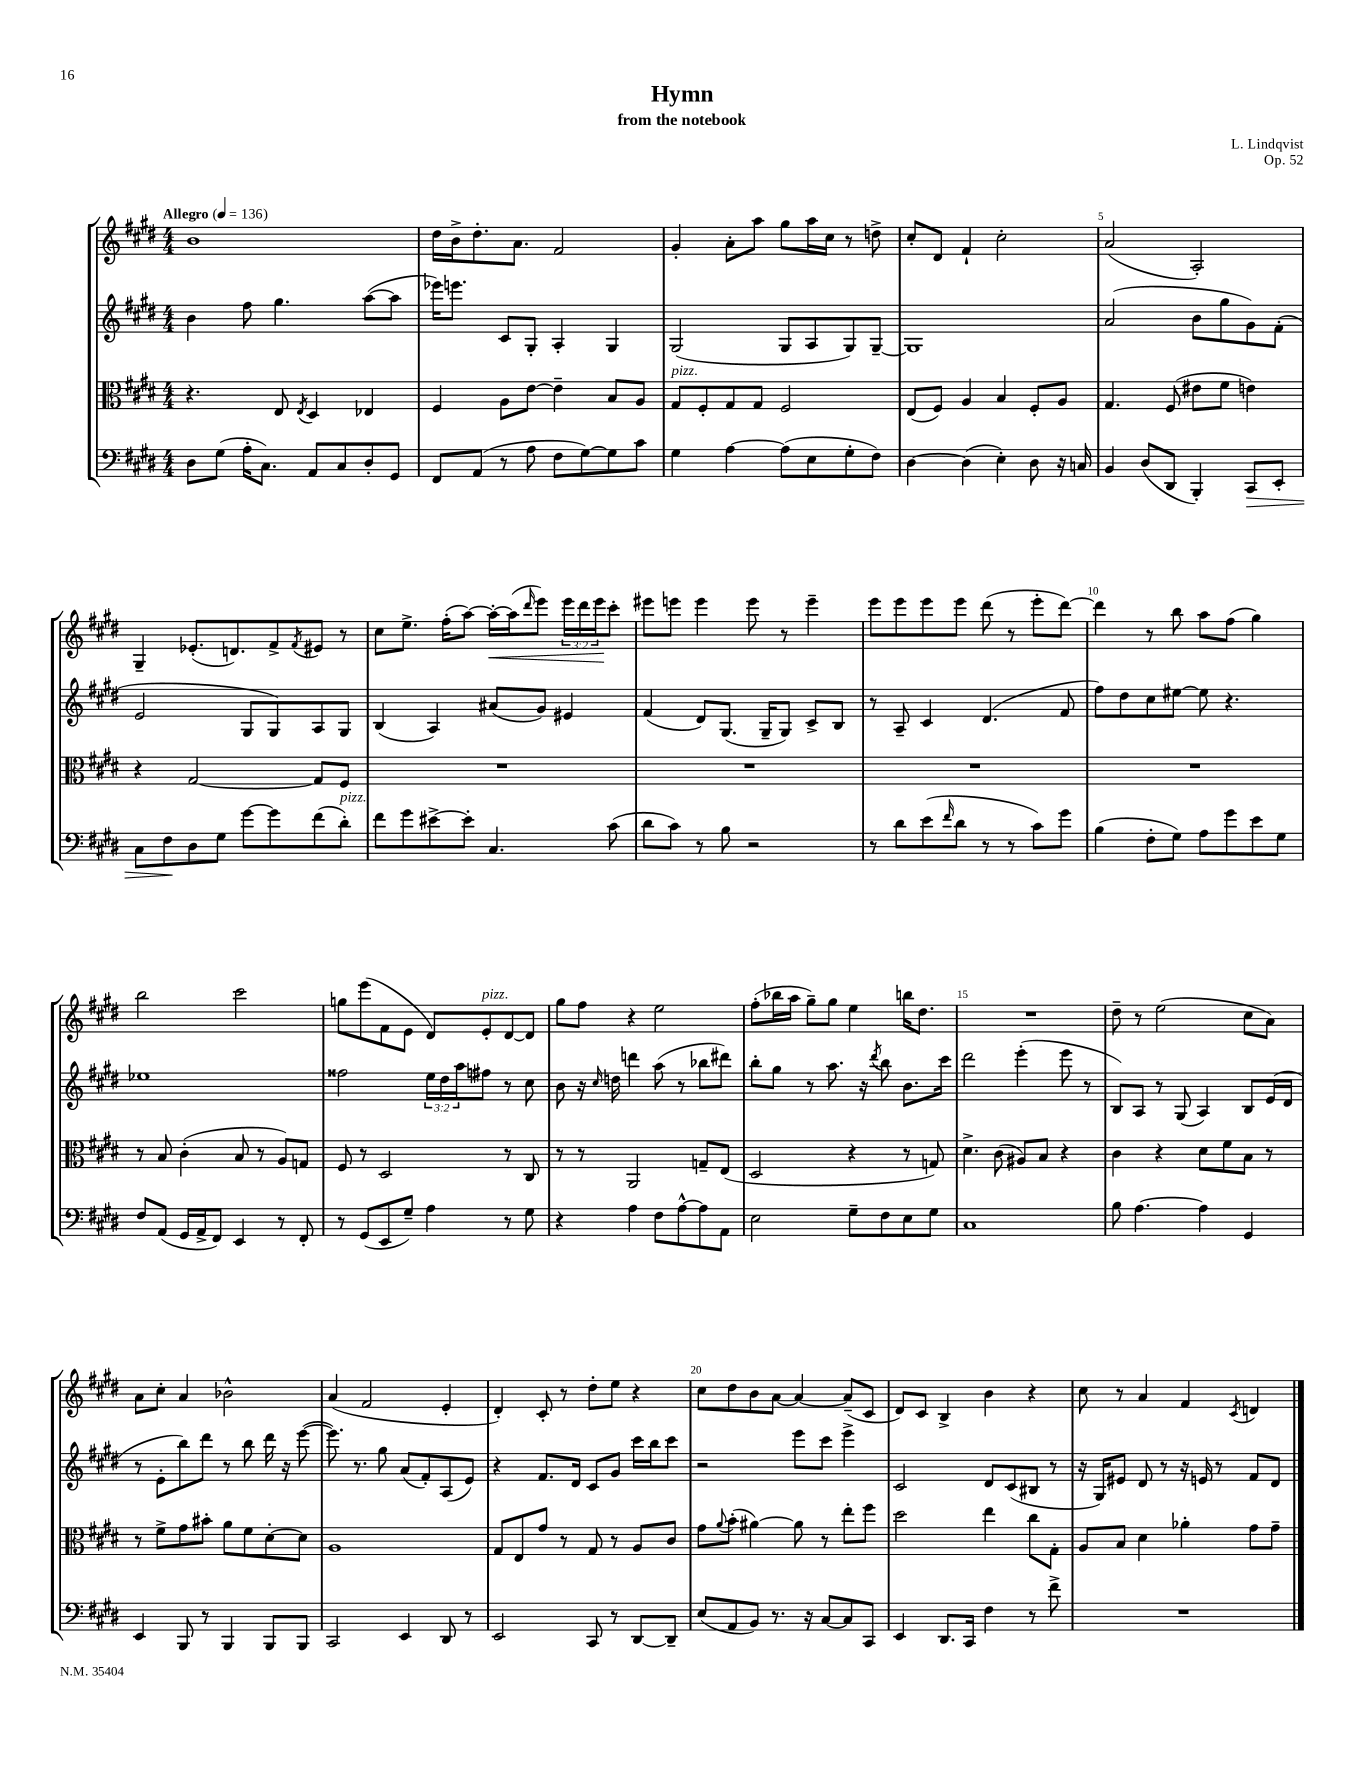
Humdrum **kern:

**kern	**kern	**kern	**kern
*staff4	*staff3	*staff2	*staff1
*clefF4	*clefC3	*clefG2	*clefG2
*k[f#c#g#d#]	*k[f#c#g#d#]	*k[f#c#g#d#]	*k[f#c#g#d#]
*M4/4	*M4/4	*M4/4	*M4/4
*MM136	*MM136	*MM136	*MM136
8D#\L	4.r	4b\	1b
(8G#\J	.	.	.
16A'\LK	.	8ff#\	.
8.C#\J)	.	.	.
.	8E/	4.gg#\	.
.	8qE/	.	.
8AA/L	4D#/	.	.
8C#/	.	.	.
8D#'/	4E-/	([8aa\L	.
8GG#/J	.	8aa\]J	.
=	=	=	=
8FF#/L	4F#/	16eee-\LK)	16dd#\LL
.	.	8.eee\J	16b^\J
(8AA/J	.	.	8.dd#'\
8r	8A\L	8c#/L	.
.	.	.	8.a\J
8A\	[8e\J	8G#'/J	.
8F#\L	4e~\]	4A'/	2f#/
[8G#\)	.	.	.
8G#\]	8B/L	4G#/	.
8c#\J	8A/J	.	.
=	=	=	=
4G#\	8G#/L	(2G#/	4g#'/
.	8F#'/	.	.
[4A\	8G#/	.	8a'\L
.	8G#/J	.	8aa\J
(8A\]L	2F#/	8G#/L	8gg#\L
8E\	.	8A/	16aa\L
.	.	.	16cc#\JJ
8G#'\	.	8G#/)	8r
8F#\J)	.	[8G#~/J	8dd^\
=	=	=	=
[4D#\	(8E/L	1G#]	8cc#'/L
.	8F#/J)	.	8d#/J
(4D#\]	4A/	.	4f#`/
4E'\)	4B/	.	2cc#'\
8D#\	8F#'/L	.	.
16r	8A/J	.	.
16C/	.	.	.
=	=	=	=
4BB/	4.G#/	(2a/	(2a/
(8D#/L	.	.	.
8DD#/J	(8F#/	.	.
4BBB'/)	8e#\L	8b\L	2A'/)
.	8f#\J	8gg#\	.
8CC#/L	4e\)	8g#\)	.
8EE'/J	.	(8f#'\J	.
=	=	=	=
8C#\L	4r	2e/	4G#~/
8F#\	.	.	.
8D#\	[2G#/	.	(8.e-'/L
8G#\J	.	.	.
.	.	.	8.d/)
[8g#\L	.	8G#/L	.
8g#\]	.	8G#/)	8f#^/
.	.	.	8qf#/
(8f#\	8G#/]L	8A/	8e#/J
8d#'\J)	8F#/J	8G#/J	8r
=	=	=	=
8f#\L	1r	(4B/	8cc#\L
8g#\	.	.	8.ee^\J
[8e#^\	.	4A/)	.
.	.	.	(16ff#'\LK
8e#'\]J	.	.	[8aa\J)
4.C#/	.	(8a#/L	16aa'\_LL
.	.	.	(16aa\]J
.	.	.	16qqddd#/
.	.	8g#/J)	8eee\J)
.	.	4e#/	24eee\LL
.	.	.	24ddd#\
.	.	.	24eee\J
(8c#\	.	.	8ccc#'\J
=	=	=	=
8d#\L	1r	(4f#/	8eee#\L
8c#\J)	.	.	8eee\J
8r	.	8d#/L)	4eee\
8B\	.	(8.G#/J	.
2r	.	.	8eee\
.	.	16G#~/LK	.
.	.	8G#/J)	8r
.	.	8c#^/L	4eee~\
.	.	8B/J	.
=	=	=	=
8r	1r	8r	8eee\L
8d#\L	.	8A~/	8eee\
(8e\	.	4c#/	8eee\
16qqf#/	.	.	.
8d#\J	.	.	8eee\J
8r	.	(4.d#/	(8ddd#\
8r	.	.	8r
8c#\L)	.	.	8eee'\L
8g#\J	.	8f#/	[8ddd#\J)
=	=	=	=
(4B\	1r	8ff#\L)	4ddd#\]
.	.	8dd#\	.
8F#'\L	.	8cc#\	8r
8G#\J)	.	[8ee#\J	8bb\
8A\L	.	8ee#\]	8aa\L
8g#\	.	4.r	(8ff#\J
8e\	.	.	4gg#\)
8G#\J	.	.	.
=	=	=	=
8F#/L	8r	1ee-	2bb\
(8AA/J	8B/	.	.
16GG#/LL	(4c#'\	.	.
16AA^/J	.	.	.
8FF#/J)	.	.	.
4EE/	8B/	.	2ccc#\
.	8r	.	.
8r	8A/L)	.	.
8FF#'/	8G/J	.	.
=	=	=	=
8r	8F#/	2ff##\	8gg\L
(8GG#/L	8r	.	(8eee\
8EE/	2D#/	.	8f#\
8G#~/J)	.	.	8e\J
4A\	.	24ee\LL	8d#/L)
.	.	24dd#\	.
.	.	24aa\J	.
.	.	8ff#\J	8e'/
8r	8r	8r	[8d#/
8G#\	8C#/	8cc#\	8d#/]J
=	=	=	=
4r	8r	8b\	8gg#\L
.	8r	16r	8ff#\J
.	.	16qqcc#/	.
.	.	16dd\	.
4A\	2AA/	4ddd\	4r
8F#\L	.	(8aa\	2ee\
[8A^^\	.	8r	.
8A\]	8G~/L	8bb-\L	.
8AA\J	(8E/J	8ddd#\J)	.
=	=	=	=
2E\	2D#/	8bb'\L	(8ff#'\L
.	.	8gg#\J	16bb-\L
.	.	.	16aa\JJ
.	.	8r	8gg#~\L)
.	.	8.aa\	8gg#\J
8G#~\L	4r	.	4ee\
.	.	16r	.
.	.	8qddd#/	.
8F#\	.	8bb\	.
8E\	8r	8.b\L	16bb\LK
.	.	.	8.dd#\J
8G#\J	8G/)	.	.
.	.	16ccc#\Jk	.
=	=	=	=
1C#	4.d#^\	2ddd#\	1r
.	(8c#\	.	.
.	8A#/L)	(4eee'\	.
.	8B/J	.	.
.	4r	8eee\	.
.	.	8r	.
=	=	=	=
8B\	4c#\	8B/L)	8dd#~\
[4.A\	.	8A/J	8r
.	4r	8r	(2ee\
.	.	(8G#/	.
4A\]	8d#\L	4A/)	.
.	8f#\	.	.
4GG#/	8B\J	8B/L	8cc#\L
.	8r	(16e/L	8a\J)
.	.	16d#/JJ	.
=	=	=	=
4EE/	8r	8r	8a\L
.	8f#^\L	8e'\L	8cc#'\J
8BBB/	8g#\	8bb\)	4a/
8r	8b#'\J	8ddd#\J	.
4BBB/	8a\L	8r	2b-^^\
.	8f#\	8bb\	.
8BBB/L	[8d#'\	16ddd#\	.
.	.	16r	.
8BBB/J	8d#\]J	([8eee\	.
=	=	=	=
2CC#/	1A	8.eee\])	(4a/
.	.	8.r	.
.	.	.	2f#/
.	.	8gg#\	.
4EE/	.	(8a/L	.
.	.	8f#'/)	.
8DD#/	.	(8A/	4e'/
8r	.	8e/J)	.
=	=	=	=
2EE/	8G#/L	4r	4d#'/)
.	8E/	.	.
.	8g#/J	8.f#/L	8c#'/
.	8r	.	8r
.	.	16d#/Jk	.
8CC#/	8G#/	8c#/L	8dd#'\L
8r	8r	8g#/J	8ee\J
[8DD#/L	8A/L	16ccc#\LL	4r
.	.	16bb\J	.
8DD#~/]J	8c#/J	8ccc#\J	.
=	=	=	=
(8E/L	8g#\L	2r	8cc#\L
.	8qqa/	.	.
8AA/	(8b'\J	.	8dd#\
8BB/J)	[4a#\)	.	8b\
8.r	.	.	[8a\J
.	8a#\]	8eee\L	4a/_
16r	.	.	.
[8C#/L	8r	8ccc#\J	.
8C#/]	8ee'\L	4eee^\	(8a~/]L
8CC#/J	8ff#\J	.	8c#/J
=	=	=	=
4EE/	2dd#\	2c#/	8d#/L)
.	.	.	8c#/J
8.DD#/L	.	.	4B^/
16CC#/Jk	.	.	.
4F#\	4ee\	8d#/L	4b\
.	.	(8c#/	.
8r	8cc#\L	8B#/J	4r
8f#^\	8G#'\J	8r	.
=	=	=	=
1r	8A/L	16r	8cc#\
.	.	16G#/LK)	.
.	8B/J	8e#/J	8r
.	4d#\	8d#/	4a/
.	.	8r	.
.	4a-'\	16r	4f#/
.	.	16e/	.
.	.	8r	.
.	.	.	8qc#/
.	8g#\L	8f#/L	4d/
.	8g#~\J	8d#/J	.
==	==	==	==
*-	*-	*-	*-
